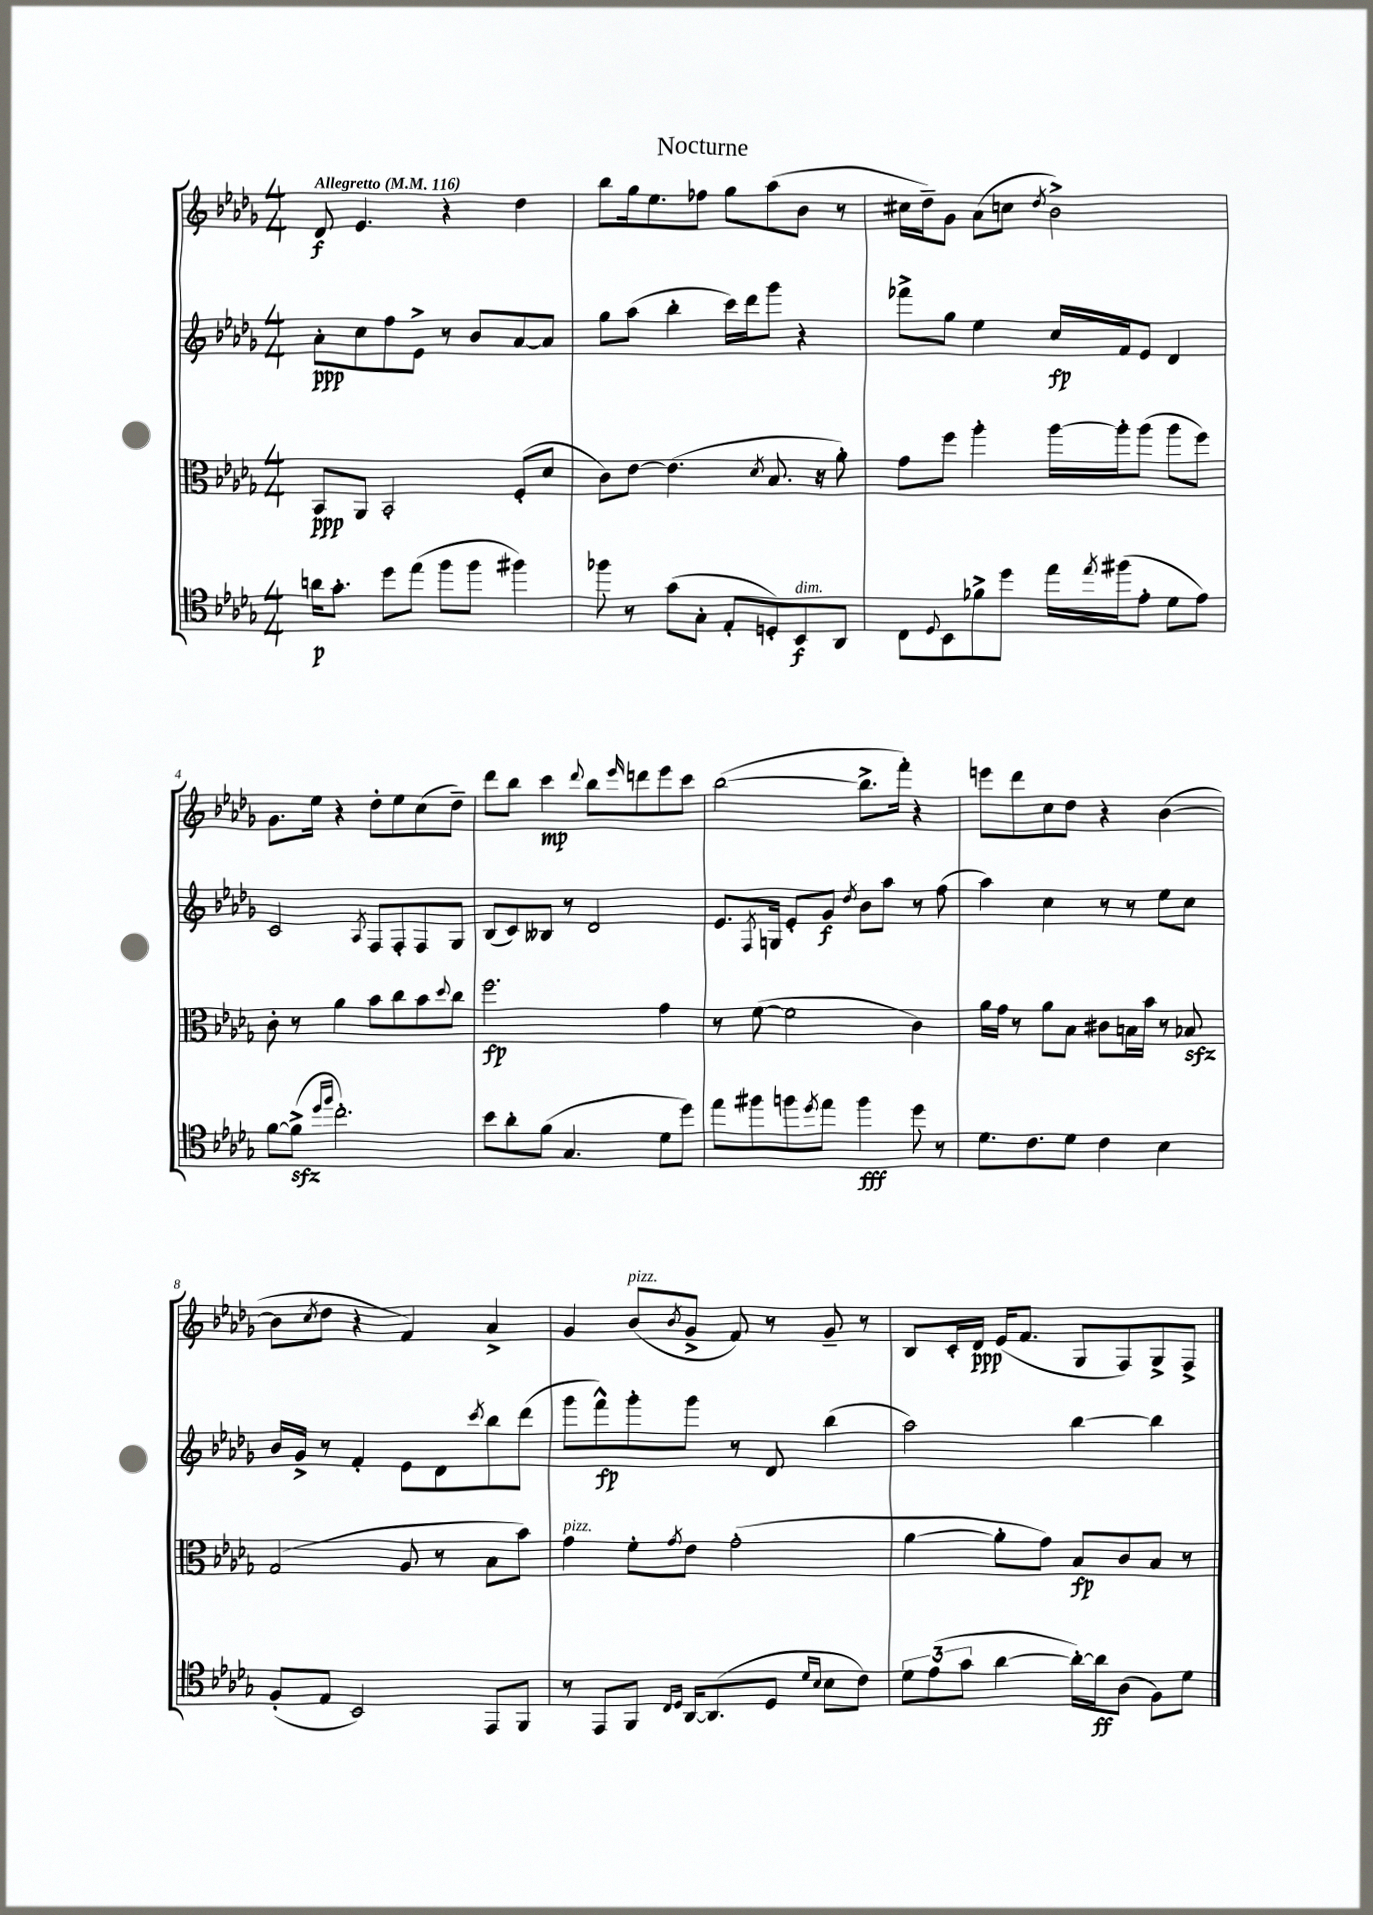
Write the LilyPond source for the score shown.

\header { title = "Nocturne" }
<<
\new StaffGroup <<
\new Staff = "s0" {
    \clef treble \key des \major \numericTimeSignature \time 4/4 \tempo "Allegretto" 4 = 116
    des'8\f ees'4. r4 des''4 |
    bes''8 ges''16 ees''8. fes''8 ges''8 aes''8( bes'8 r8 |
    cis''16 des''16--) ges'8 aes'8( c''8 \acciaccatura { des''8 } bes'2->) |
    ges'8. ees''16 r4 des''8-. ees''8 c''8( des''8--) |
    des'''8 bes''8 c'''4\mp \appoggiatura { des'''8 } bes''8 \grace { ees'''16 } d'''8 ees'''8 c'''8 |
    bes''2~( bes''8.-> f'''16-.) r4 |
    e'''8 des'''8 c''8 des''8 r4 bes'4~( |
    bes'8 \acciaccatura { c''8 } des''8 r4 f'4) aes'4-> |
    ges'4 bes'8^\markup { \italic "pizz." }( \acciaccatura { bes'8 } ges'8-> f'8) r8 ges'8-- r8 |
    bes8 c'16-. des'16\ppp ees'16( f'8. ges8 f8) ges8-> f8-> \bar "|." |
}
\new Staff = "s1" {
    \clef treble \key des \major \numericTimeSignature \time 4/4
    aes'8-.\ppp c''8 f''8 ees'8-> r8 bes'8 aes'8~ aes'8 |
    ges''8 aes''8( bes''4-. c'''16) des'''16 ges'''8 r4 |
    fes'''8-> ges''8 ees''4 c''16\fp f'16 ees'8 des'4 |
    c'2 \acciaccatura { aes8 } f8 f8-. f8 ges8 |
    bes8( c'8) beses8 r8 des'2 |
    ees'8. \acciaccatura { f8 } g16 ees'8-. ges'8\f \acciaccatura { des''8 } bes'8 aes''8 r8 f''8( |
    aes''4) c''4 r8 r8 ees''8 c''8 |
    bes'16 ges'16-> r8 f'4-. ees'8 des'8 \acciaccatura { c'''8 } bes''8 des'''8( |
    ges'''8 f'''8-^\fp) ges'''8-. ges'''8 r8 des'8 bes''4( |
    aes''2) bes''4~ bes''4 \bar "|." |
}
\new Staff = "s2" {
    \clef alto \key des \major \numericTimeSignature \time 4/4
    bes,8\ppp aes,8 bes,2-. f8-.( des'8 |
    c'8) ees'8~ ees'4.( \acciaccatura { des'8 } bes8. r16 aes'8-.) |
    ges'8 f''8 aes''4-. aes''16~ aes''16-. aes''8( aes''8 f''8) |
    c'8-. r8 aes'4 bes'8 c''8 bes'8 \appoggiatura { des''8 } c''8 |
    f''2.\fp ges'4 |
    r8 f'8~( f'2 c'4) |
    aes'16 ges'16 r8 aes'8 bes8 cis'8 b16 bes'16 r8 bes8\sfz |
    ges2( aes8 r8 bes8 bes'8) |
    ges'4^\markup { \italic "pizz." } f'8-. \acciaccatura { ges'8 } ees'8 ges'2-.( |
    aes'4~ aes'8-. ges'8) bes8\fp c'8 bes8 r8 \bar "|." |
}
\new Staff = "s3" {
    \clef tenor \key des \major \numericTimeSignature \time 4/4
    a'16\p ges'8.-. des''8 ees''8( f''8 f''8 fis''4) |
    fes''8 r8 ges'8( ges8-. ees8-. d8-.) bes,8\f^\markup { \italic "dim." } aes,8 |
    c8 \appoggiatura { des8 } bes,8 fes'8-> des''8 ees''16 \acciaccatura { ees''8 } fis''16( ees'8-. des'8 ees'8) |
    f'8~ f'8->\sfz( \grace { des''16 f''16 } c''2.-.) |
    bes'8 aes'8-. f'8( ges4. des'8 des''8) |
    ees''8 fis''8 f''8 \acciaccatura { des''8 } ees''8 f''4\fff des''8 r8 |
    des'8. c'8. des'8 c'4 bes4 |
    f8-.( ees8 bes,2) ees,8 f,8 |
    r8 ees,8 f,8 \grace { c16 des16 } aes,16~ aes,8.( des8 \grace { des'16 bes16 } bes8 c'8) |
    \tuplet 3/2 { des'8 ees'8( ges'8 } aes'4~ aes'16~-.) aes'16\ff aes8( f8) des'8 \bar "|." |
}
>>
>>
